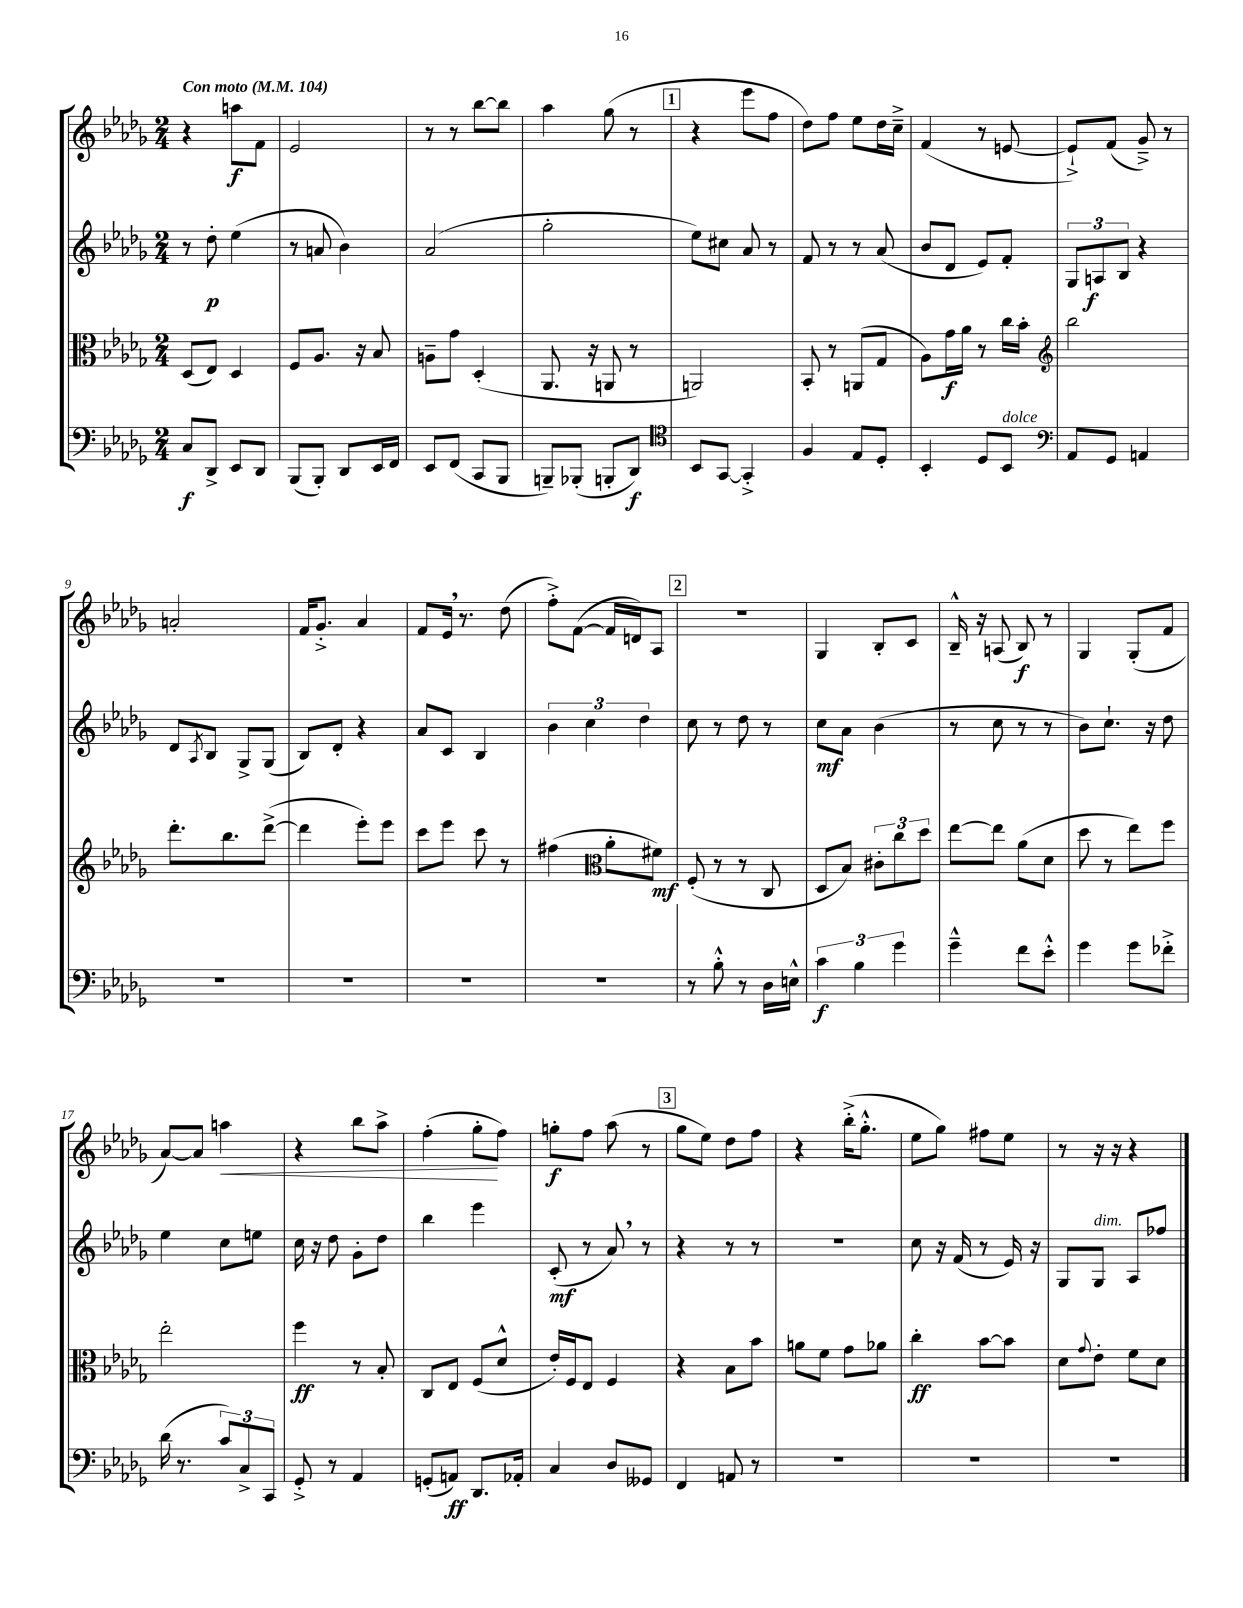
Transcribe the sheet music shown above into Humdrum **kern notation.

**kern	**kern	**kern	**kern
*staff4	*staff3	*staff2	*staff1
*clefF4	*clefC3	*clefG2	*clefG2
*k[b-e-a-d-g-]	*k[b-e-a-d-g-]	*k[b-e-a-d-g-]	*k[b-e-a-d-g-]
*M2/4	*M2/4	*M2/4	*M2/4
*MM104	*MM104	*MM104	*MM104
8C/L	(8D-/L	8r	4r
8DD-^/J	8E-/J)	8dd-'\	.
8EE-/L	4D-/	(4ee-\	8aa\L
8DD-/J	.	.	8f\J
=	=	=	=
(8BBB-/L	8F/L	8r	2e-/
8BBB-'/J)	8.A-/J	8a/	.
8DD-/L	.	4b-\)	.
.	16r	.	.
16EE-/L	8B-/	.	.
16FF/JJ	.	.	.
=	=	=	=
8EE-/L	8A~\L	(2a-/	8r
(8FF/J	8g-\J	.	8r
8CC/L	(4D-'/	.	[8bb-\L
8BBB-/J	.	.	8bb-\]J
=	=	=	=
8BBB~/L)	8.AA-/	2gg-'\	4aa-\
(8BBB-'/J	.	.	.
.	16r	.	.
8BBB'/L	8AA/	.	(8gg-\
8DD-/J)	8r	.	8r
=	=	=	=
*clefC4	*	*	*
8BB-/L	2AA/)	8ee-\L)	4r
[8GG-/J	.	8cc#\J	.
4GG-'^/]	.	8a-/	8eee-\L
.	.	8r	8ff\J
=	=	=	=
4F/	8BB-'/	8f/	8dd-\L)
.	8r	8r	8ff\J
8E-/L	(8AA/L	8r	8ee-\L
8D-'/J	8G-/J	(8a-/	16dd-\L
.	.	.	16cc~^\JJ
=	=	=	=
4BB-'/	8A-\L)	8b-/L	(4f/
.	16g-\L	8d-/J	.
.	16a-\JJ	.	.
8D-/L	8r	8e-/L)	8r
8BB-/J	16cc\LL	8f'/J	[8e/
.	16b-'\JJ	.	.
=	=	=	=
*clefF4	*clefG2	*	*
8AA-/L	2bb-\	12G-/L	8e`^/]L)
.	.	12A/	.
8GG-/J	.	.	(8f/J
.	.	12B-/J	.
4AA/	.	4r	8g-~^/)
.	.	.	8r
=	=	=	=
2r	8.ddd-'\L	8d-/L	2a'/
.	.	8qA-/	.
.	.	8B-/J	.
.	8.bb-\	.	.
.	.	8G-^/L	.
.	([8ddd-^\J	(8G-/J	.
=	=	=	=
2r	4ddd-\]	8B-/L)	16f/LK
.	.	.	8.g-'^/J
.	.	8d-'/J	.
.	8eee-'\L)	4r	4a-/
.	8eee-\J	.	.
=	=	=	=
2r	8ccc\L	8a-/L	8f/L
.	8eee-\J	8c/J	16e-/Jk
.	.	.	8.r
.	8ccc\	4B-/	.
.	8r	.	(8dd-\
=	=	=	=
2r	(4ff#\	6b-\	8ff'^\L)
.	.	.	([8f\J
.	.	6cc\	.
*	*clefC3	*	*
.	8a-'\L	.	16f/]LL
.	.	.	16d/J)
.	.	6dd-\	.
.	8f#\J)	.	8A-/J
=	=	=	=
8r	(8F'/	8cc\	2r
8B-'^^\	8r	8r	.
8r	8r	8dd-\	.
16D-\LL	8C/	8r	.
16E^^\JJ	.	.	.
=	=	=	=
6c\	8D-/L	8cc\L	4G-/
.	8B-/J)	8a-\J	.
6B-\	.	.	.
.	12c#'\L	(4b-\	8B-'/L
6g-\	12cc\	.	.
.	.	.	8c/J
.	12dd-\J	.	.
=	=	=	=
4g-~^^\	[8ee-\L	8r	16B-~^^/
.	.	.	16r
.	8ee-\]J	8cc\	(8A/
8f\L	(8a-\L	8r	8B-/)
8e-'^^\J	8d-\J	8r	8r
=	=	=	=
4g-\	8dd-\	8b-\L)	4G-/
.	8r	8.cc`\J	.
8g-\L	8ee-\L)	.	(8G-'/L
.	.	16r	.
8f-'^\J	8ff\J	8dd-\	8f/J
=	=	=	=
(16d-\	2ee-'\	4ee-\	[8a-/L)
8.r	.	.	.
.	.	.	8a-/]J
12c/L)	.	8cc\L	4aa\
12C^/	.	.	.
.	.	8ee\J	.
12CC/J	.	.	.
=	=	=	=
8GG-'^/	4ff\	16cc\	4r
.	.	16r	.
8r	.	8dd-\	.
4AA-/	8r	8g-'\L	8bb-\L
.	8B-'/	8dd-\J	8aa-^\J
=	=	=	=
(8GG'/L	8C/L	4bb-\	(4ff'\
8AA/J)	8E-/J	.	.
8.DD-/L	(8F/L	4eee-\	8gg-'\L
.	8d-^^/J	.	8ff\J)
16AA-'/Jk	.	.	.
=	=	=	=
4C/	16e-'/LL)	(8c'/	8gg'\L
.	16F/J	.	.
.	8E-/J	8r	8ff\J
8D-/L	4F/	8a-/)	(8aa-\
8GG--/J	.	8r	8r
=	=	=	=
4FF/	4r	4r	8gg-\L
.	.	.	8ee-\J)
8AA/	8B-\L	8r	8dd-\L
8r	8b-\J	8r	8ff\J
=	=	=	=
2r	8a\L	2r	4r
.	8f\J	.	.
.	8g-\L	.	(16bb-'^\LK
.	.	.	8.gg-'^^\J
.	8a-\J	.	.
=	=	=	=
2r	4cc'\	8cc\	8ee-\L
.	.	16r	8gg-\J)
.	.	(16f/	.
.	[8b-\L	8r	8ff#\L
.	8b-\]J	16e-/)	8ee-\J
.	.	16r	.
=	=	=	=
2r	8d-\L	8G-/L	8r
.	8qqg-/	.	.
.	8e-'\J	8G-/J	16r
.	.	.	16r
.	8f\L	8A-/L	4r
.	8d-\J	8ff-/J	.
==	==	==	==
*-	*-	*-	*-
